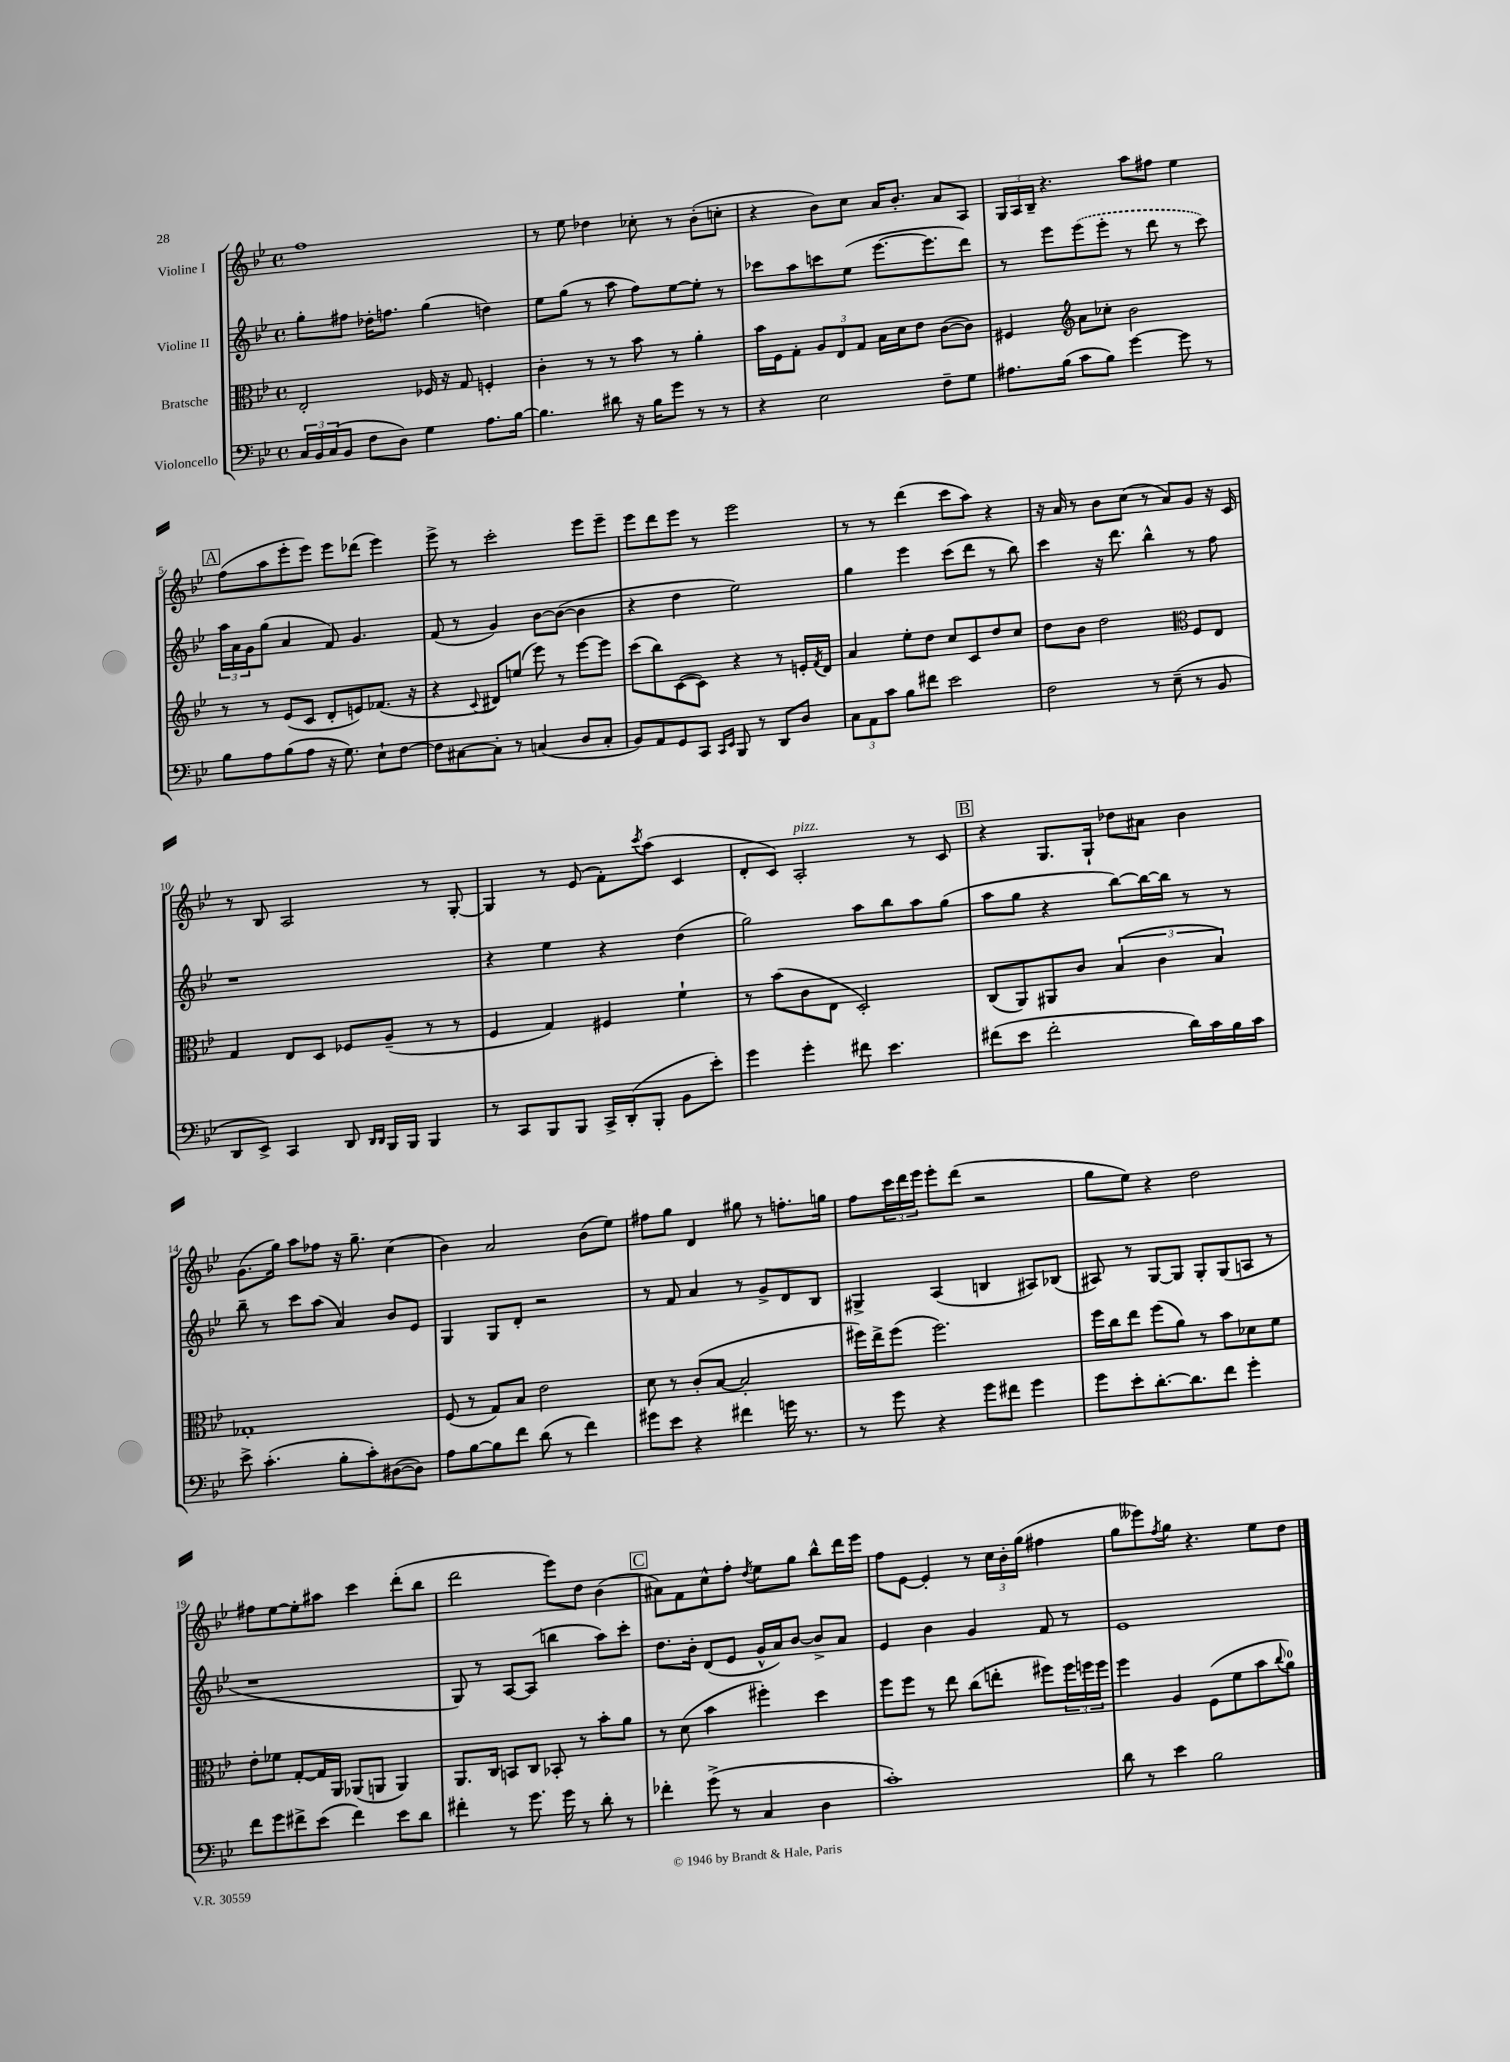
<<
\new StaffGroup <<
\new Staff = "s0" \with { instrumentName = "Violine I" } {
    \clef treble \key bes \major \defaultTimeSignature \time 4/4
    f''1 |
    r8 ees''8 des''4 ces''8-. r8 bes'8-.( c''8-. |
    r4 bes'8) c''8 a'16 bes'8.-. a'8 a8 |
    \tuplet 3/2 { g16 a16 bes16-- } r4. a''8 fis''8 ees''4 |
    \mark \markup { \box "A" } f''8( a''8 ees'''8-. ees'''8) ees'''8 des'''8( ees'''4) |
    ees'''8-> r8 c'''2-. ees'''8 ees'''8-- |
    ees'''8 d'''8 ees'''8 r8 ees'''2 |
    r8 r8 d'''4( c'''8 a''8) r4 |
    r16 a'16 r8 bes'8 c''8( r8 a'8) g'8 r16 c'16 |
    r8 bes8 a2 r8 g8~-. |
    g4 r8 ees'8( f'8-.) \acciaccatura { c'''8 } a''8( c'4 |
    d'8-. c'8) a2-.^\markup { \italic "pizz." } r8 c'8 |
    \mark \markup { \box "B" } r4 g8. g16-! des''8 ais'8 bes'4 |
    g'8.( g''16) a''8 fes''8 r16 g''8.-- c''4( |
    bes'4) a'2 bes'8( ees''8) |
    fis''8 g''8 d'4 gis''8 r8 f''8.-. g''16 |
    f''8 \tuplet 3/2 { c'''16 d'''16 ees'''16 } ees'''8-. d'''8( r2 |
    g''8 ees''8) r4 d''2 |
    fis''8 ees''8~ ees''8-. ais''8 c'''4 d'''8-.( bes''8 |
    d'''2 ees'''8) d''8 bes'4( |
    \mark \markup { \box "C" } ais'8) f'8 c''8-^ f''8-. \acciaccatura { d''8 } ees''8 g''8 bes''8-^ d'''16 ees'''16 |
    f''8 ees'8~ ees'4-. r8 \tuplet 3/2 { c''16 bes'16-. g''16( } fis''4 |
    g''8 eeses'''8) \acciaccatura { f''8 } g''8 r4. ees''8 d''8 \bar "|." |
}
\new Staff = "s1" \with { instrumentName = "Violine II" } {
    \clef treble \key bes \major \defaultTimeSignature \time 4/4
    g''8-. fis''8 des''16-. f''8. g''4( d''4) |
    ees''8 g''8( r8 a''8 f''8) ees''8~ ees''8-. r8 |
    ces'''8 a''8 c'''8 ees''8( ees'''8.~ ees'''8. d'''8) |
    r8 ees'''8 \once \slurDashed ees'''8( ees'''8-. r8 d'''8 r8 c'''8) |
    \mark \markup { \box "A" } \tuplet 3/2 { a''16 a'16 g'16 } g''8( a'4 f'8) g'4. |
    f'8( r8 g'4) bes'8~ bes'8~( bes'4 |
    r4 d''4 ees''2) |
    g''4 ees'''4 c'''8( d'''8 r8 bes''8) |
    c'''4 r16 d'''8. bes''4-^ r8 f''8 |
    r1 |
    r4 ees''4 r4 d''4( |
    g''2) a''8 bes''8 a''8 g''8( |
    \mark \markup { \box "B" } a''8 g''8 r4 bes''8~) bes''16~ bes''16 r8 r8 |
    bes''8-- r8 c'''8 a''8( a'4) bes'8 ees'8 |
    g4 g8 d'8-. r2 |
    r8 f'8 a'4 r8 g'8-> d'8 bes8 |
    gis4-> a4( b4 ais8) bes8( |
    ais8) r8 g8~ g8 g8-. g8( a8 r8 |
    r1 |
    g8) r8 a8~ a8( b''4 a''8) c'''8-. |
    \mark \markup { \box "C" } d''8. bes'16-. d'8( ees'8 g'16-^ a'16) bes'8~ bes'8-> a'8 |
    ees'4 bes'4 g'4 f'8 r8 |
    ees'1 \bar "|." |
}
\new Staff = "s2" \with { instrumentName = "Bratsche" } {
    \clef alto \key bes \major \defaultTimeSignature \time 4/4
    ees2-. fes16 r16 g8 f4-. |
    c'4-. r8 r8 bes'8 r8 a'4-. |
    bes'16 f16 g8-. \tuplet 3/2 { a8 ees8 g8 } bes16 d'16 ees'8 c'8~( c'8) |
    fis4 \clef treble a'8 ces''8-. bes'2 |
    \mark \markup { \box "A" } r8 r8 ees'8( c'8 d'8-. e'8) fes'8.( r16 |
    r4 \appoggiatura { c'8 } dis'8) e''8( ees'''8) r8 ees'''8~ ees'''8 |
    c'''8( bes''8) c'8~( c'8) r4 r8 e'16-. \acciaccatura { f'8 } d'16 |
    a'4 ees''8-. d''8 c''8 c'8 d''8 c''8 |
    d''8 bes'8 d''2 \clef alto f8 ees8 |
    g4 ees8 d8 fes8 a8--( r8 r8 |
    f4 g4) fis4 f'4-! |
    r8 bes'8( c'8 ees8 d2-.) |
    \mark \markup { \box "B" } c8( a,8) ais,8 c'8 \tuplet 3/2 { bes4( c'4 bes4) } |
    ges1-. |
    f8( r8 g8) bes8 ees'2 |
    d'8 r8 c'8-.( bes8~ bes2-. |
    fis''16) ees''16-> fis''8( fis''2.) |
    f''16 c''16 ees''8 f''8( a'8) r8 bes'8 des'8 f'8 |
    ees'8-. fes'8 g8~-. g16 a,16 aes,8( a,8 a,4) |
    a,8. c16 b,8 c8 bes,8-. r8 bes'8-. a'8 |
    \mark \markup { \box "C" } r8 d'8( bes'4 fis''4-.) d''4 |
    f''8 f''8 r8 ees''8 c''8( e''8-. fis''8) \tuplet 3/2 { fis''16 f''16 f''16 } |
    f''4 a4 f8( f'8 bes'8 \appoggiatura { c''8 } a'8-0) \bar "|." |
}
\new Staff = "s3" \with { instrumentName = "Violoncello" } {
    \clef bass \key bes \major \defaultTimeSignature \time 4/4
    \tuplet 3/2 { c16 bes,16 c16( } bes,8 f8 d8) g4 a8. bes16~ |
    bes4. dis'8 r16 bes16 g'8 r8 r8 |
    r4 ees2 f8-- g8 |
    ais8. bes16( c'8 bes8) g'4~ g'8 r8 |
    \mark \markup { \box "A" } bes8 a8 bes8( a8 r16 g8.) ees8-! f8~ |
    f8 cis8~ cis8-. r8 c4( d8 c8-. |
    bes,8) a,8 g,8 c,8 \grace { c,16 ees,16 } bes,,8 r8 d,8 d8 |
    \tuplet 3/2 { c8 a,8 c'8 } bes8 fis'8 ees'2 |
    f2 r8 ees8--( r8 bes,8 |
    d,8 ees,8->) c,4 d,8 \grace { d,16 d,16 } bes,,16 bes,,16 bes,,4 |
    r8 c,8 bes,,8 bes,,8 c,16-> d,16-.( bes,,8-. bes,8 ees'8-.) |
    g'4 g'4-. fis'8 ees'4. |
    \mark \markup { \box "B" } fis'8( ees'8 fis'2-. d'16) c'16 bes16 c'16 |
    ees'8-> c'4.-.( bes8-. c'8-.) dis8~( dis8) |
    a8 bes8~ bes8 f'8 d'8( r8 f'4) |
    gis'8 ees'8 r4 fis'4 g'16 r8. |
    r8 g'8 r4 g'8 fis'8 g'4 |
    g'8 ees'8-. d'8.~-. d'8. f'8 g'4-. |
    f'8 g'8 fis'8-> ees'8( fis'4) ees'8 d'8 |
    fis'4-. r8 g'8. g'16 r8 d'8-. r8 |
    \mark \markup { \box "C" } fes'4-. g'8->( r8 c4 d4 |
    c'1-.) |
    d'8 r8 ees'4 bes2 \bar "|." |
}
>>
>>
